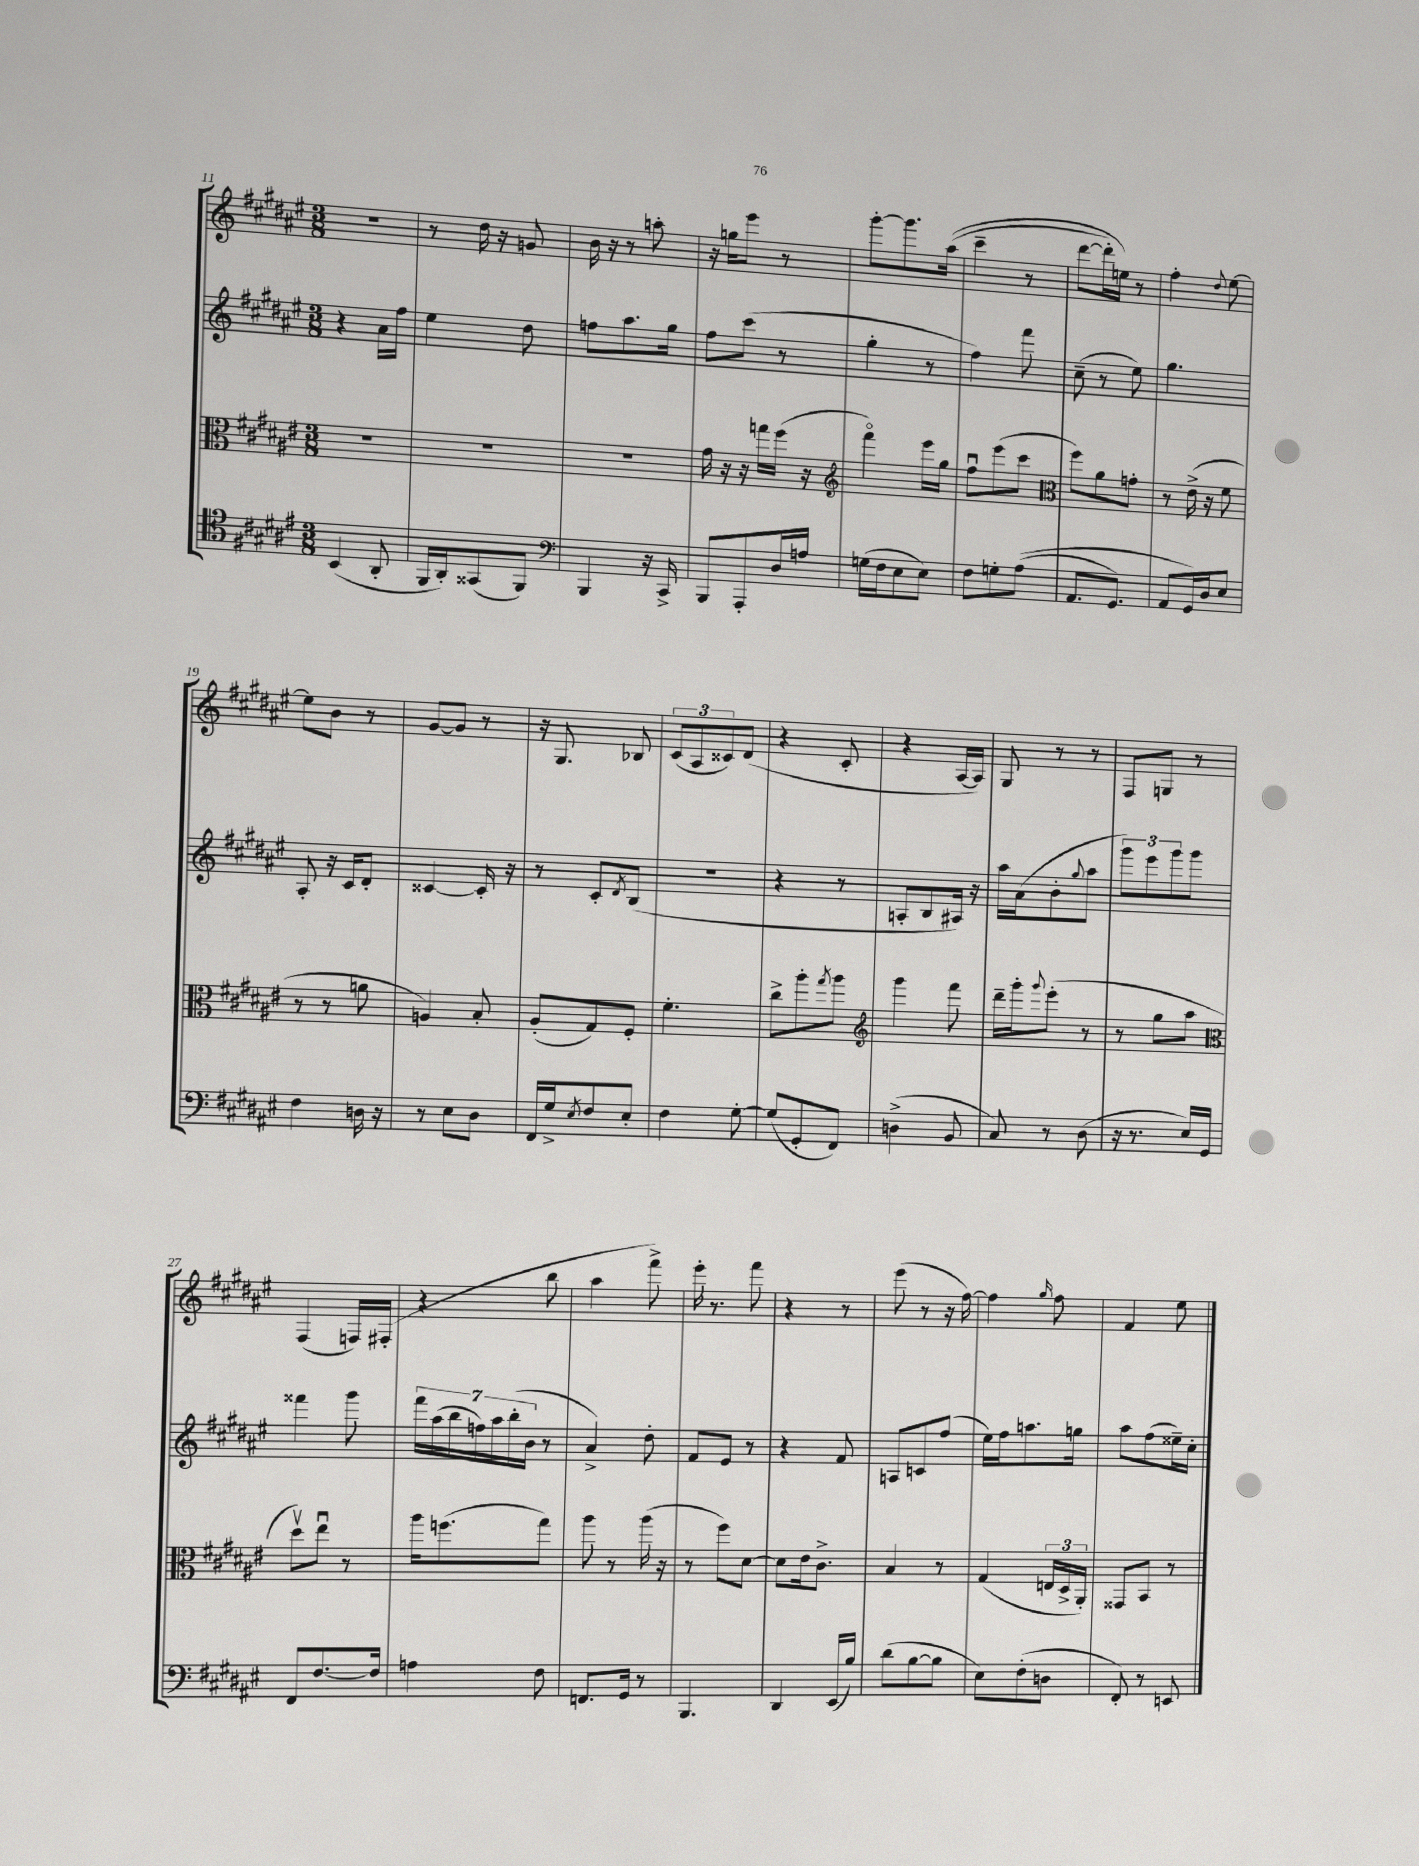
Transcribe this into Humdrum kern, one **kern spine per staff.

**kern	**kern	**kern	**kern
*staff4	*staff3	*staff2	*staff1
*clefC4	*clefC3	*clefG2	*clefG2
*k[f#c#g#d#a#e#]	*k[f#c#g#d#a#e#]	*k[f#c#g#d#a#e#]	*k[f#c#g#d#a#e#]
*M3/8	*M3/8	*M3/8	*M3/8
(4BB	4.r	4r	4.r
8AA#'	.	16a#	.
.	.	16ff#	.
=	=	=	=
16FF#	4.r	4ee#	8r
16AA#')	.	.	.
(8GG##	.	.	16dd#
.	.	.	16r
8FF#)	.	8dd#	8g
=	=	=	=
*clefF4	*	*	*
4BBB	4.r	8ff	16b
.	.	.	16r
.	.	8.aa#	8r
16r	.	.	8aa'
16CC#^	.	16gg#	.
=	=	=	=
8BBB	16g#	8ff#	16r
.	16r	.	16gg
8AAA#'	16r	(8ccc#	8eee#
.	16gg	.	.
16D#	(16ff#	8r	8r
16A	16r	.	.
=	=	=	=
*	*clefG2	*	*
(16G	4fff#o)	4gg#'	[8ggg#'
16F#	.	.	.
8E#	.	.	8.ggg#]
8E#)	16eee#	8r	.
.	16gg#	.	&((16aa#
=	=	=	=
8F#	8ff#u	4ff#)	4ccc#~
8G'	(8eee#	.	.
&((8A#	8ccc#	8fff#	8r
=	=	=	=
*	*clefC3	*	*
8.AA#	8ff#)	(8cc#~	[8ddd#
.	8a#	8r	16ddd#'])
8.GG#)	.	.	16ee&)
.	8g'	8ee#)	8r
=	=	=	=
8AA#	8r	4.gg#	4ff#'
16GG#&)	(16e#^	.	.
16D#	16r	.	.
.	.	.	8qqdd#
8E#	8f#	.	[8ee#
=	=	=	=
4F#	8r	8A#'	8ee#]
.	8r	16r	8b
.	.	16c#	.
16D	8a	8d#'	8r
16r	.	.	.
=	=	=	=
8r	4A)	[4c##	[8g#
8E#	.	.	8g#]
8D#	8B'	16c##']	8r
.	.	16r	.
=	=	=	=
16FF#	(8A#'	8r	16r
16G#^	.	.	8.G#
8qE#	.	.	.
8F#	8G#)	8c#'	.
.	.	8qd#	.
8E#'	8F#'	(8B	8B-
=	=	=	=
4F#	4.f#'	4.r	(12c#
.	.	.	12A#
.	.	.	12c##)
[8G#'	.	.	(8d#
=	=	=	=
(8G#]	8cc#^	4r	4r
8GG#'	8aa#'	.	.
.	8qgg#	.	.
8FF#)	8aa#	8r	8c#'
=	=	=	=
*	*clefG2	*	*
(4D^	4ggg#	8A'	4r
.	.	8B	.
8BB	8fff#	16A#)	[16A#
.	.	16r	16A#])
=	=	=	=
8C#)	16ddd#~	16aa#	8G#
.	16ggg#'	(16a#	.
.	8qqggg#	.	.
8r	(8eee#'	8b'	8r
.	.	8qqgg#	.
(8D#	8r	8aa#	8r
=	=	=	=
16r	8r	12ggg#)	8F#
8.r	.	.	.
.	.	12eee#	.
.	8gg#	.	8G
.	.	12ggg#	.
16E#)	8aa#	8ggg#	8r
16GG#	.	.	.
=	=	=	=
*	*clefC3	*	*
8FF#	8dd#v)	4fff##	(4F#
[8.F#	8ee#u	.	.
.	8r	8ggg#	16F)
16F#]	.	.	(16F#'
=	=	=	=
4A	16aa#	28fff#	4r
.	.	(28aa#	.
.	(8.ff	.	.
.	.	28bb	.
.	.	28ff)	.
.	.	28aa#	.
.	.	(28bb'	.
.	.	28b	.
8F#	8gg#)	8r	8bb
=	=	=	=
8.FF	8aa#	4a#^)	4aa#
.	8r	.	.
16GG#	.	.	.
8r	(16aa#	8dd#'	8fff#^)
.	16r	.	.
=	=	=	=
4.BBB	8r	8f#	16eee#'
.	.	.	8.r
.	8ff#)	8e#	.
.	[8d#	8r	8fff#
=	=	=	=
4DD#	8d#]	4r	4r
.	16e#	.	.
.	8.c#^	.	.
(16EE#	.	8f#	8r
16B)	.	.	.
=	=	=	=
(8d#	4B	8A	(8eee#
[8B	.	8c	8r
8B]	8r	(8ff#	16r
.	.	.	[16ff#)
=	=	=	=
8E#)	(4G#	16ee#)	4ff#]
.	.	16ff#	.
(8F#'	.	8.aa	.
.	.	.	16qqgg#
8D	24E	.	8ff#
.	24D#^	.	.
.	.	16gg	.
.	24AA#')	.	.
=	=	=	=
8FF#')	8GG##	8aa#	4f#
8r	8BB	(8ff#	.
8EE	8r	16ee##~)	8ee#
.	.	16cc#'	.
==	==	==	==
*-	*-	*-	*-
